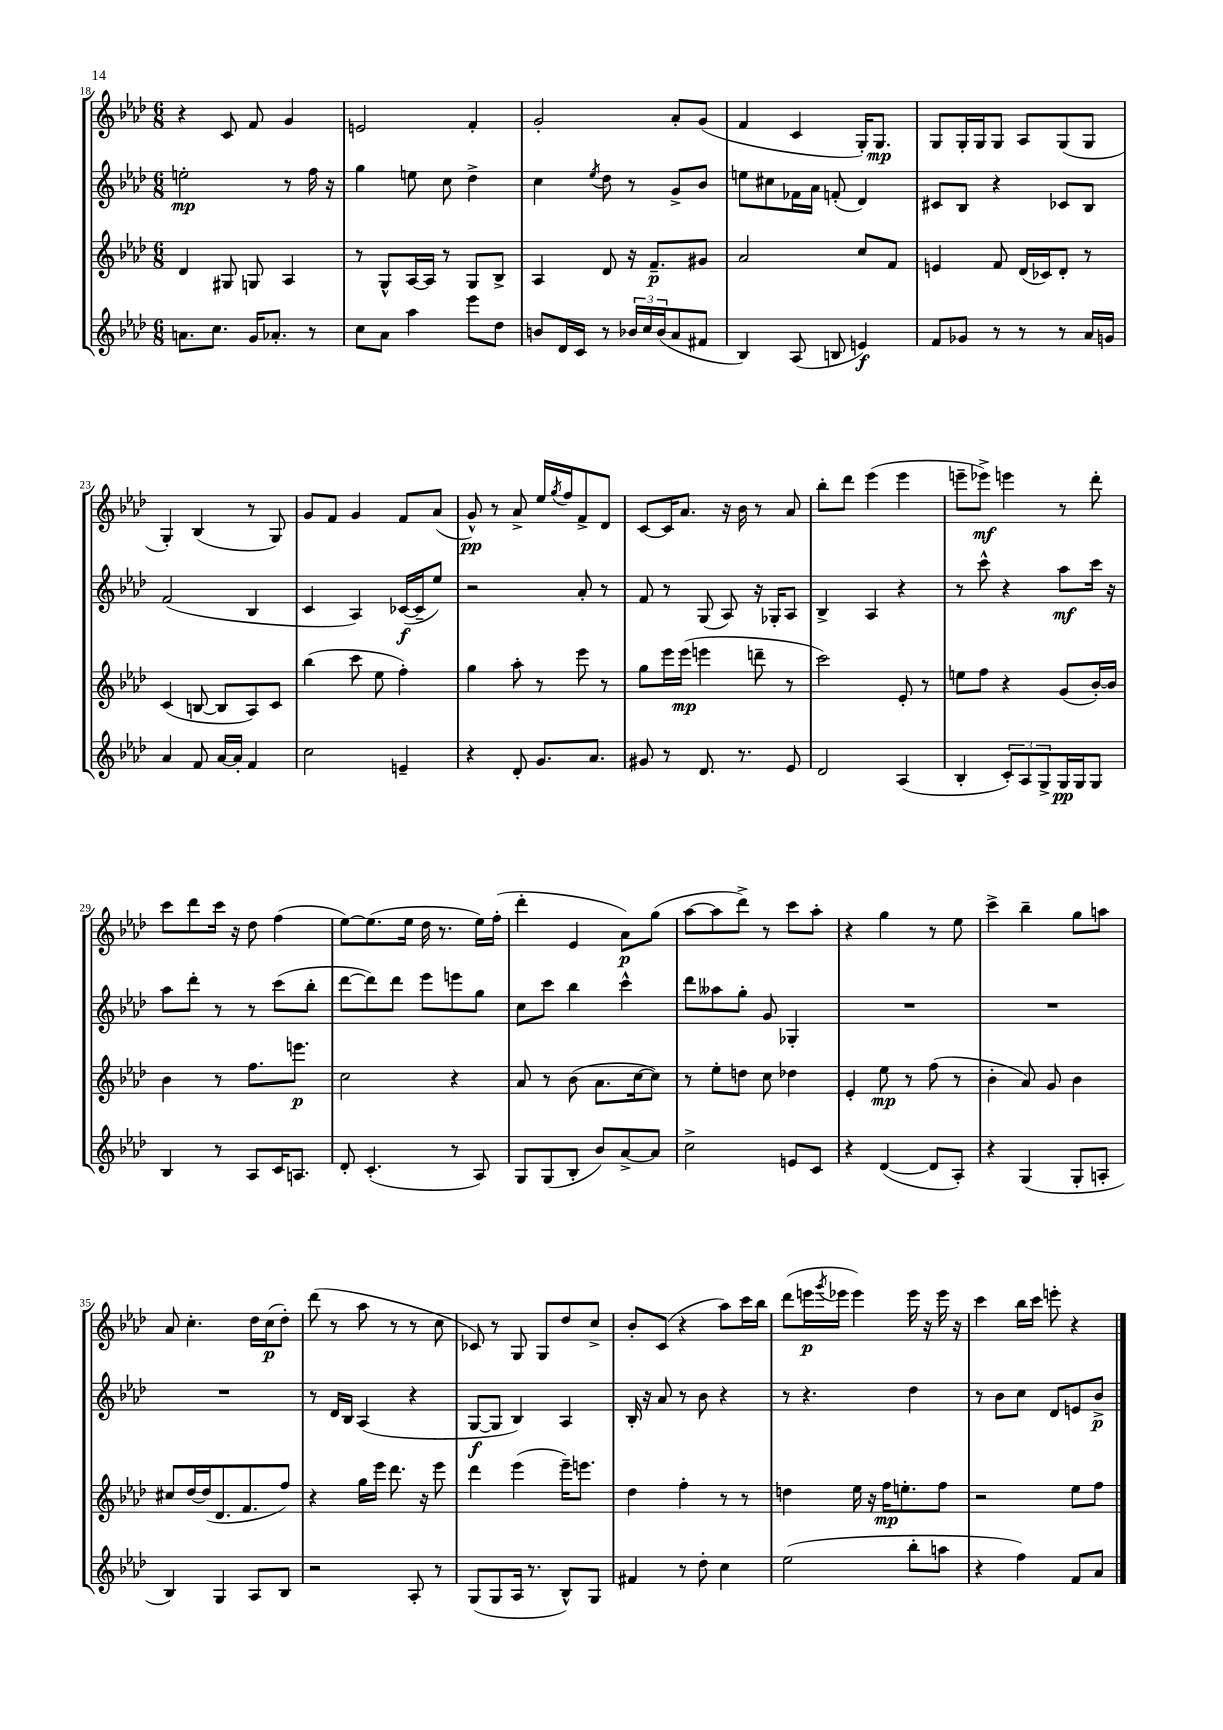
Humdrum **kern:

**kern	**kern	**kern	**kern
*staff4	*staff3	*staff2	*staff1
*clefG2	*clefG2	*clefG2	*clefG2
*k[b-e-a-d-]	*k[b-e-a-d-]	*k[b-e-a-d-]	*k[b-e-a-d-]
*M6/8	*M6/8	*M6/8	*M6/8
8.a	4d-	2ee'	4r
8.cc	.	.	.
.	8G#	.	8c
16g	8G	.	8f
8.a-'	.	.	.
.	4A-	8r	4g
8r	.	16ff	.
.	.	16r	.
=	=	=	=
8cc	8r	4gg	2e
8a-	8G^^	.	.
4aa-	[16A-	8ee	.
.	16A-]	.	.
.	8r	8cc	.
8eee-	8G	4dd-^	4f'
8dd-	8B-^	.	.
=	=	=	=
8b	4A-	4cc	2g'
16d-	.	.	.
16c	.	.	.
.	.	8qee-	.
8r	8d-	8dd-	.
24b-	16r	8r	.
24cc	.	.	.
.	8.f~	.	.
(24b-	.	.	.
8a-	.	8g^	8a-'
8f#	8g#	8b-	(8g
=	=	=	=
4B-)	2a-	8ee	4f
.	.	8cc#	.
(8A-	.	16f-	4c
.	.	16a-	.
8B	.	(8f'	.
4e)	8cc	4d-)	16G')
.	.	.	8.G
.	8f	.	.
=	=	=	=
8f	4e	8c#	8G
8g-	.	8B-	16G'
.	.	.	16G
8r	8f	4r	8G
8r	(16d-	.	8A-
.	16c-)	.	.
8r	8d-'	8c-	(8G
16a-	8r	8B-	8G
16g	.	.	.
=	=	=	=
4a-	(4c	(2f	4G')
8f	[8B	.	(4B-
[16a-	8B]	.	.
16a-']	.	.	.
4f	8A-)	4B-	8r
.	8c	.	8G)
=	=	=	=
2cc	(4bb-	4c	8g
.	.	.	8f
.	8ccc	4A-)	4g
.	8ee-	.	.
4e~	4ff')	([16c-	8f
.	.	16c-~]	.
.	.	8ee-)	(8a-
=	=	=	=
4r	4gg	2r	8g^^)
.	.	.	8r
8d-'	8aa-'	.	8a-^
8.g	8r	.	16ee-
.	.	.	8qgg
.	.	.	16ff
.	8eee-	8a-'	8f^
8.a-	.	.	.
.	8r	8r	8d-
=	=	=	=
8g#	8gg	8f	[8c
8r	16eee-	8r	16c]
.	(16eee-	.	8.a-
8.d-	4eee	(8G	.
.	.	8A-)	16r
8.r	.	.	16b-
.	8ddd~	16r	8r
.	.	16G-'	.
8e-	8r	8A-	8a-
=	=	=	=
2d-	2ccc)	4B-^	8bb-'
.	.	.	8ddd-
.	.	4A-	(4eee-
(4A-	8e-'	4r	4eee-
.	8r	.	.
=	=	=	=
4B-'	8ee	8r	8eee~
.	8ff	8ccc^^	8eee-^)
12c')	4r	4r	4eee
12A-	.	.	.
12G^	.	.	.
16G	(8g	8aa-	8r
16G	.	.	.
8G	[16b-')	16ccc	8ddd-'
.	16b-]	16r	.
=	=	=	=
4B-	4b-	8aa-	8ccc
.	.	8ddd-'	8ddd-
8r	8r	8r	16ccc
.	.	.	16r
8A-	8.ff	8r	8dd-
16c	.	(8ccc	(4ff
8.A	8.eee	.	.
.	.	8bb-'	.
=	=	=	=
8d-'	2cc	[8ddd-	[8ee-)
(4.c'	.	8ddd-])	(8.ee-]
.	.	8ddd-	.
.	.	.	16ee-
.	.	8eee-	16dd-
.	.	.	8.r
8r	4r	8eee	.
8A-)	.	8gg	16ee-)
.	.	.	(16ff'
=	=	=	=
8G	8a-	8cc	4ddd-'
(8G	8r	8ccc	.
8B-'	(8b-	4bb-	4e-
8b-)	8.a-	.	.
[8a-^	.	4ccc^^	8a-)
.	[16cc	.	.
8a-]	8cc])	.	(8gg
=	=	=	=
2cc^	8r	8ddd-	[8aa-
.	8ee-'	8aa--	8aa-]
.	8dd	8gg'	8ddd-^)
.	8cc	8g	8r
8e	4dd-	4G-'	8ccc
8c	.	.	8aa-'
=	=	=	=
4r	4e-'	2.r	4r
([4d-	8ee-	.	4gg
.	8r	.	.
8d-]	(8ff	.	8r
8A-')	8r	.	8ee-
=	=	=	=
4r	4b-'	2.r	4ccc^
(4G	8a-)	.	4bb-~
.	8g	.	.
8G'	4b-	.	8gg
8A'	.	.	8aa
=	=	=	=
4B-)	8cc#	2.r	8a-
.	[16dd-	.	4.cc'
.	(16dd-]	.	.
4G	8.d-	.	.
.	8.f	.	.
8A-	.	.	16dd-
.	.	.	(16cc
8B-	8ff)	.	8dd-')
=	=	=	=
2r	4r	8r	(8ddd-
.	.	16d-	8r
.	.	16B-	.
.	16gg	(4A-	8aa-
.	16eee-	.	.
.	8.ddd-	.	8r
8A-'	.	4r	8r
.	16r	.	.
8r	8eee-	.	8cc
=	=	=	=
(8G	4ddd-	[8G	8c-)
8G	.	8G]	8r
16A-	(4eee-	4B-)	8G
8.r	.	.	.
.	.	.	8G
8B-^^)	16eee-~)	4A-	8dd-
.	8.eee	.	.
8G	.	.	8cc^
=	=	=	=
4f#	4dd-	16B-'	8b-'
.	.	16r	.
.	.	8a-	(8c
8r	4ff'	8r	4r
8dd-'	.	8b-	.
4cc	8r	4r	8aa-)
.	8r	.	16ccc
.	.	.	16bb-
=	=	=	=
(2ee-	4dd	8r	(8ddd-
.	.	4.r	16eee
.	.	.	8qggg
.	.	.	16eee-
.	16ee-	.	4eee-)
.	16r	.	.
.	16ff	.	.
.	8.ee'	.	.
8bb-'	.	4dd-	16eee-
.	.	.	16r
8aa	8ff	.	16eee-
.	.	.	16r
=	=	=	=
4r	2r	8r	4ccc
.	.	8b-	.
4ff)	.	8cc	16bb-
.	.	.	16ccc
.	.	8d-	8eee'
8f	8ee-	8e	4r
8a-	8ff	8b-^	.
==	==	==	==
*-	*-	*-	*-
